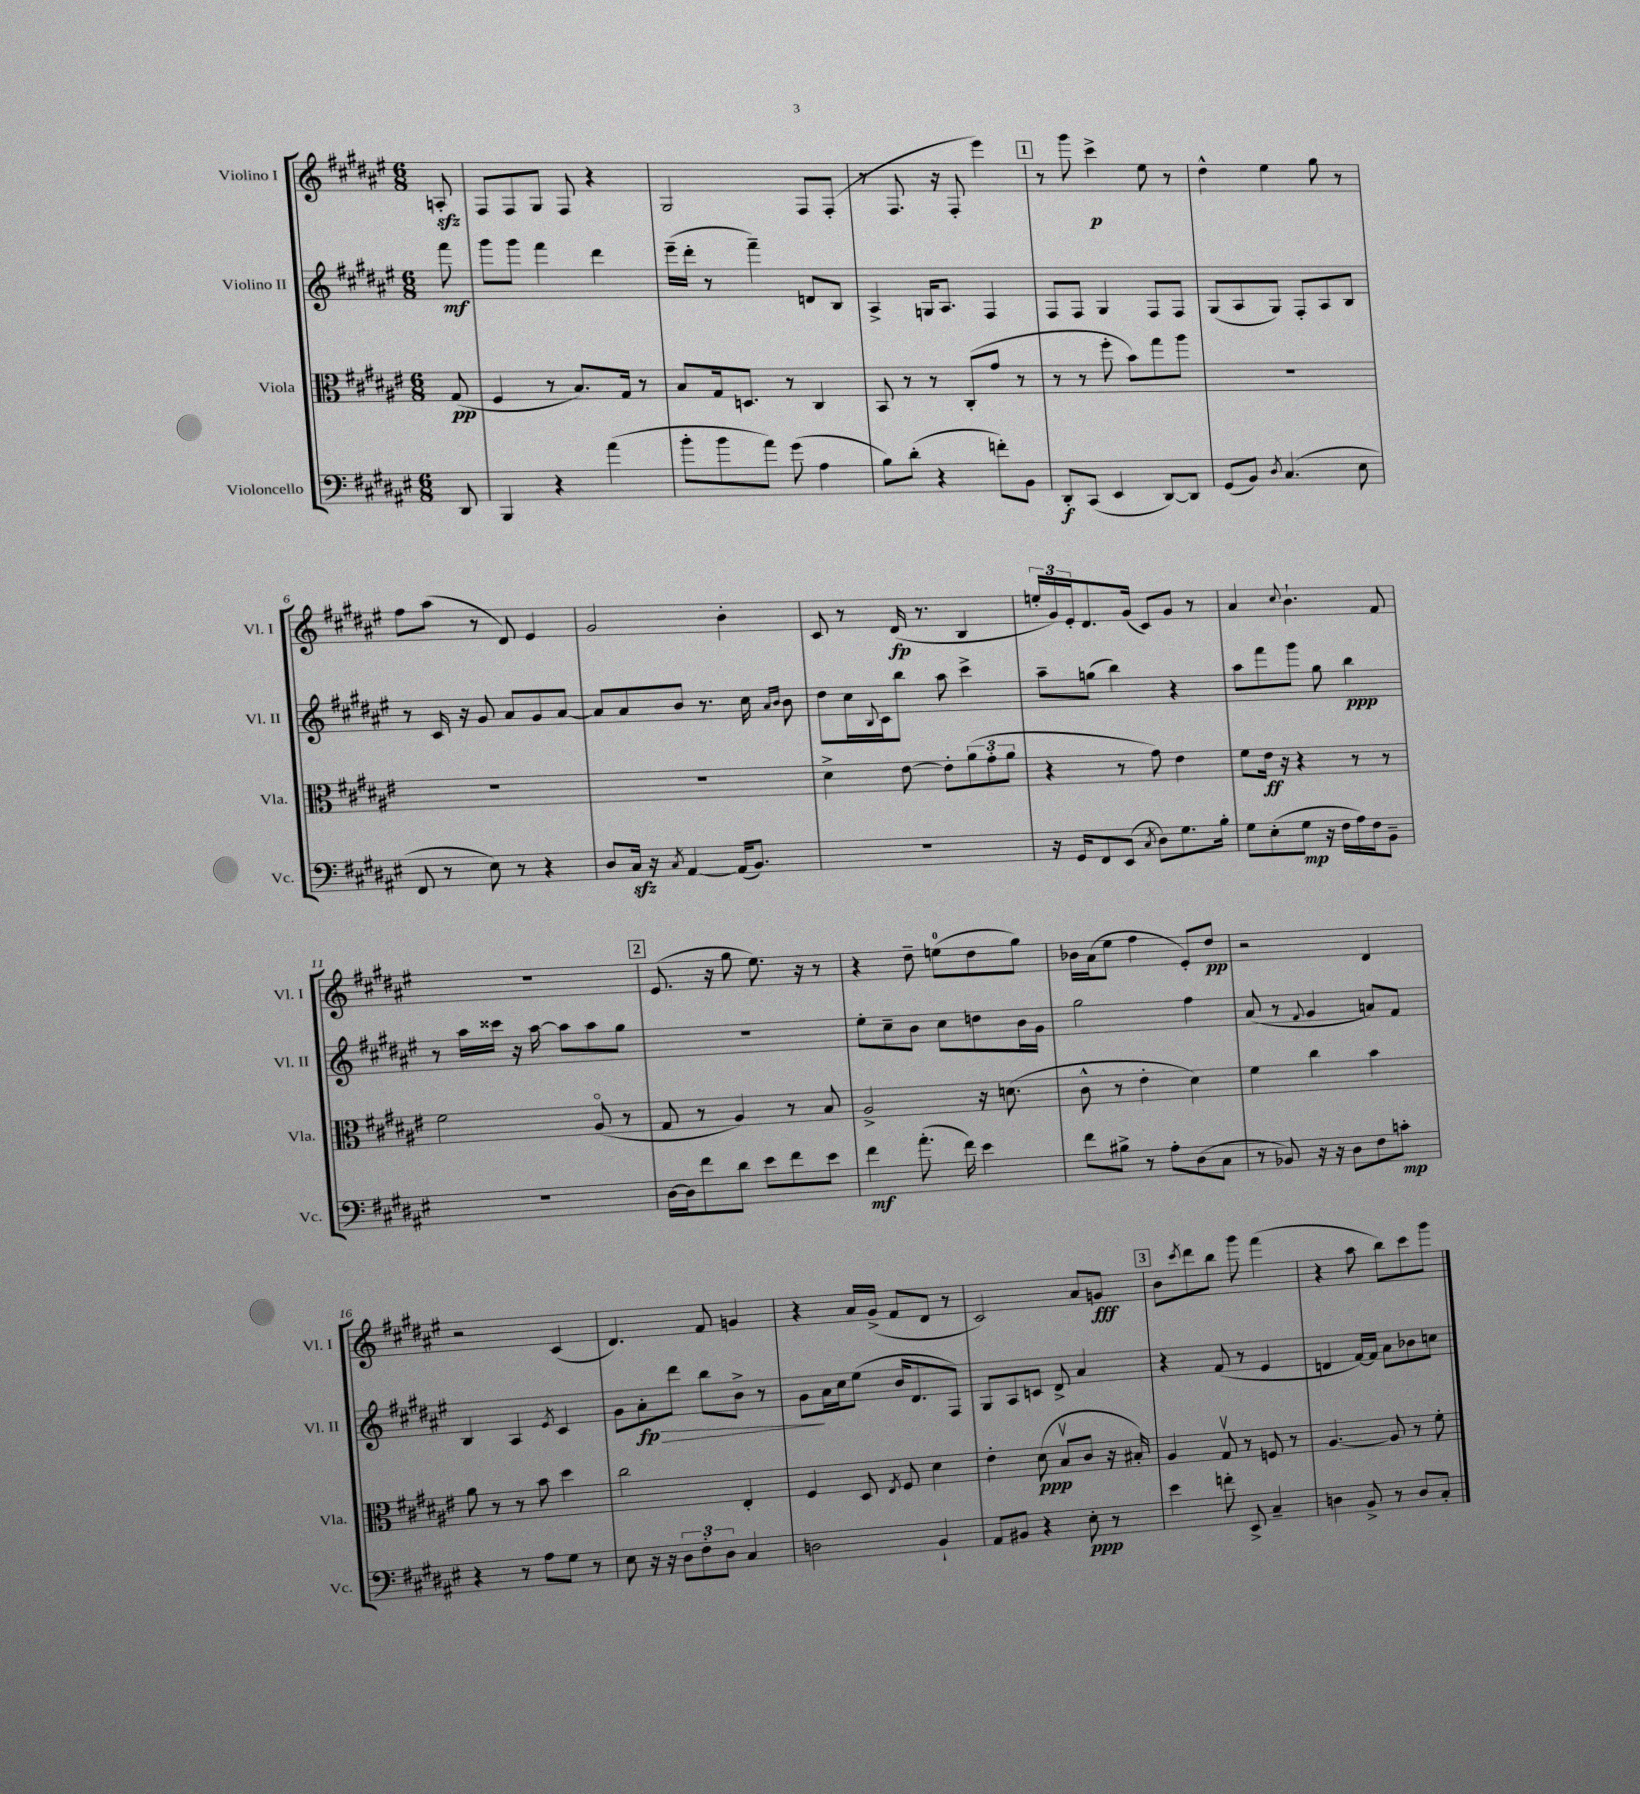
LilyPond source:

<<
\new StaffGroup <<
\new Staff = "s0" \with { instrumentName = "Violino I" shortInstrumentName = "Vl. I" } {
    \clef treble \key fis \major \numericTimeSignature \time 6/8 \partial 8
    a8-.\sfz |
    fis8 fis8 gis8 fis8 r4 |
    gis2 fis8 fis8-.( |
    r8 fis8. r16 fis8-. eis'''4) |
    \mark \markup { \box "1" } r8 gis'''8 cis'''4->\p eis''8 r8 |
    dis''4-^ eis''4 gis''8 r8 |
    fis''8 ais''8( r8 dis'8) eis'4 |
    gis'2 b'4-. |
    cis'8 r8 dis'16\fp( r8. b4 |
    \tuplet 3/2 { e''16-. gis'16) eis'16-. } dis'8. gis'16( cis'8) gis'8 r8 |
    ais'4 \appoggiatura { cis''8 } b'4.-! fis'8 |
    R2. |
    \mark \markup { \box "2" } eis'8.( r16 gis''8 eis''8.) r16 r8 |
    r4 dis''8-- e''8-0( dis''8 gis''8) |
    bes'16 ais'16( eis''8 fis''4 eis'8-.) dis''8\pp |
    r2 dis'4 |
    r2 cis'4( |
    dis'4.) fis'8 g'4 |
    r4 ais'16 gis'16->( fis'8 dis'8 r8 |
    cis'2) ais'8 g'8\fff |
    \mark \markup { \box "3" } b'8 \acciaccatura { cis'''8 } dis'''8 b''8 gis'''8 fis'''4( |
    r4 ais''8 b''8) cis'''8 gis'''8 \bar "|." |
}
\new Staff = "s1" \with { instrumentName = "Violino II" shortInstrumentName = "Vl. II" } {
    \clef treble \key fis \major \numericTimeSignature \time 6/8 \partial 8
    fis'''8\mf |
    gis'''8 gis'''8 fis'''4 dis'''4 |
    eis'''16--( dis'''16-. r8 fis'''4--) d'8 b8 |
    ais4-> g16 ais8. fis4 |
    \mark \markup { \box "1" } fis8 fis8 gis4 fis8 fis8 |
    gis8( ais8 gis8) fis8-. ais8 b8 |
    r8 cis'16 r16 gis'8 ais'8 gis'8 ais'8~ |
    ais'8 ais'8 b'8 r8. cis''16 \grace { ais'16 b'16 } b'8 |
    dis''8 cis''16 \appoggiatura { b8 } cis'16 b''8 ais''8 cis'''4-> |
    ais''8-- g''8( b''4) r4 |
    ais''8 fis'''8 gis'''8 gis''8 b''4\ppp |
    r8 ais''16 cisis'''16 r16 ais''16~ ais''8 ais''8 gis''8 |
    \mark \markup { \box "2" } R2. |
    eis''8-. cis''8-- b'8 cis''8 d''8 b'16 gis'16 |
    gis''2 fis''4 |
    ais'8( r8 \appoggiatura { fis'8 } gis'4 a'8) fis'8 |
    b4 ais4 \acciaccatura { eis'8 } cis'4 |
    gis'8 ais'8-.\fp\> dis'''8 b''8 b'8-> r8 |
    gis'8\! ais'16 cis''16 eis''8( b'16 dis'8. fis8) |
    gis8 ais8 c'8 dis'8-> ais'4 |
    \mark \markup { \box "3" } r4 fis'8( r8 eis'4 |
    d'4 fis'16~) fis'16 ais'8 bes'8 c''8 \bar "|." |
}
\new Staff = "s2" \with { instrumentName = "Viola" shortInstrumentName = "Vla." } {
    \clef alto \key fis \major \numericTimeSignature \time 6/8 \partial 8
    gis8\pp( |
    fis4 r8 b8.) gis16 r8 |
    b8 gis16 d8. r8 cis4 |
    b,8 r8 r8 cis8-.( gis'8 r8 |
    \mark \markup { \box "1" } r8 r8 fis''8-. b'8) gis''8 ais''8 |
    R2. |
    R2. |
    R2. |
    dis'4-> eis'8~ eis'8-. \tuplet 3/2 { ais'8( gis'8-. ais'8 } |
    r4 r8 gis'8) eis'4 |
    fis'8 eis'16\ff r16 r4 r8 r8 |
    fis'2 ais8\flageolet( r8 |
    \mark \markup { \box "2" } gis8 r8 ais4) r8 b8 |
    ais2-> r16 d'8.( |
    cis'8-^ r8 eis'4-. dis'4) |
    fis'4 cis''4 b'4 |
    ais'8 r8 r8 b'8 dis''4 |
    cis''2 eis4-. |
    fis4 dis8 \acciaccatura { eis8 } fis8 dis'4 |
    eis'4-. dis'8\ppp( b8\upbow cis'8 r16 bis16-.) |
    \mark \markup { \box "3" } ais4 gis8\upbow r8 f8 r8 |
    ais4.~ ais8 r8 fis'8-. \bar "|." |
}
\new Staff = "s3" \with { instrumentName = "Violoncello" shortInstrumentName = "Vc." } {
    \clef bass \key fis \major \numericTimeSignature \time 6/8 \partial 8
    dis,8 |
    b,,4 r4 ais'4( |
    b'8-. b'8 ais'8) gis'8( ais4 |
    b8) dis'8-.( r4 f'8-.) b,8 |
    \mark \markup { \box "1" } dis,8-.\f cis,8( eis,4 dis,8~) dis,8 |
    gis,8( b,8) \acciaccatura { dis8 } cis4.( eis8 |
    fis,8 r8 eis8) r8 r4 |
    dis8 cis16\sfz r16 \acciaccatura { cis8 } ais,4~ ais,16( b,8.) |
    R2. |
    r16 gis,16 fis,8 eis,8( \acciaccatura { cis8 } dis8) gis8. b16-. |
    gis8 eis8-.( gis8\mp r16 fis16 ais16) fis16 b,8-- |
    R2. |
    \mark \markup { \box "2" } dis16~ dis16 fis'8 dis'8 eis'8 fis'8 eis'8 |
    fis'4\mf ais'8.-.( fis'16) eis'4 |
    fis'8 bis8-> r8 ais8-. dis8( cis8 |
    r8 bes,8) r16 r16 dis8 fis8 c'8-.\mp |
    r4 r8 ais8 gis8 r8 |
    eis8 r16 r16 \tuplet 3/2 { dis8 fis8-. dis8 } cis4 |
    d2 b,4-! |
    ais,8 bis,8 r4 eis8-.\ppp r8 |
    \mark \markup { \box "3" } eis'4 f'8-. eis,8-> cis4-- |
    d4 b,8-> r8 d8 cis8-. \bar "|." |
}
>>
>>
